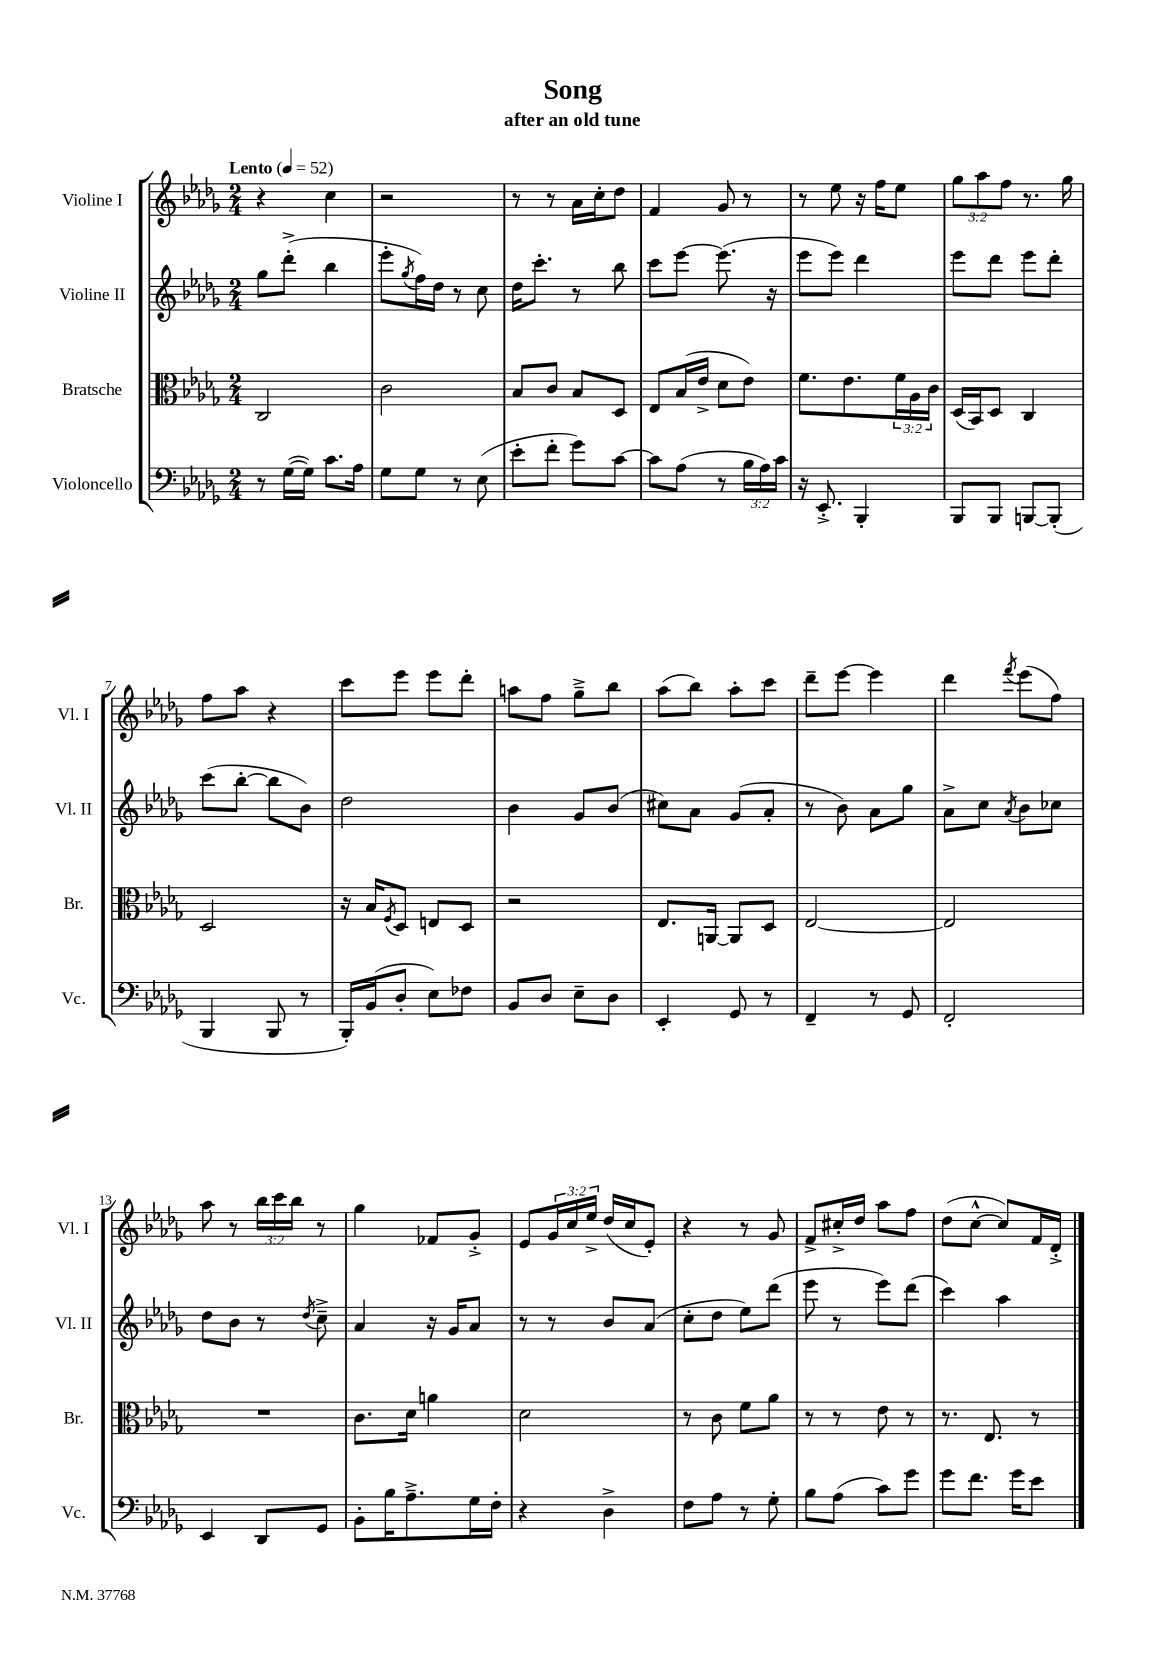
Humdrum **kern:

**kern	**kern	**kern	**kern
*staff4	*staff3	*staff2	*staff1
*clefF4	*clefC3	*clefG2	*clefG2
*k[b-e-a-d-g-]	*k[b-e-a-d-g-]	*k[b-e-a-d-g-]	*k[b-e-a-d-g-]
*M2/4	*M2/4	*M2/4	*M2/4
*MM52	*MM52	*MM52	*MM52
8r	2C/	8gg-\L	4r
([16G-\LL	.	(8ddd-'^\J	.
16G-\]JJ)	.	.	.
8.c\L	.	4bb-\	4cc\
16A-\Jk	.	.	.
=	=	=	=
8G-\L	2c\	8eee-'\L	2r
.	.	8qgg-/	.
8G-\J	.	16ff\L)	.
.	.	16dd-\JJ	.
8r	.	8r	.
(8E-\	.	8cc\	.
=	=	=	=
8e-'\L	8B-/L	16dd-\LK	8r
.	.	8.ccc'\J	.
8f'\J	8c/J	.	8r
8g-\L)	8B-/L	8r	16a-\LL
.	.	.	16cc'\J
[8c\J	8D-/J	8bb-\	8dd-\J
=	=	=	=
8c\]L	8E-/L	8ccc\L	4f/
(8A-\J	(16B-/L	[8eee-\J	.
.	16e-^/JJ	.	.
8r	8d-\L	(8.eee-\]	8g-/
24B-\LL	8e-\J)	.	8r
24A-\)	.	.	.
.	.	16r	.
24c\JJ	.	.	.
=	=	=	=
16r	8.f\L	8eee-\L	8r
8.EE-'^/	.	.	.
.	.	8eee-\J)	8ee-\
.	8.e-\	.	.
4BBB-'/	.	4ddd-\	16r
.	.	.	16ff\LK
.	24f\L	.	8ee-\J
.	24A-\	.	.
.	24c\JJ	.	.
=	=	=	=
8BBB-/L	(16D-/LL	8eee-\L	12gg-\L
.	16BB-/J)	.	.
.	.	.	12aa-\
8BBB-/J	8D-/J	8ddd-\J	.
.	.	.	12ff\J
[8BBB/L	4C/	8eee-\L	8.r
(8BBB'/]J	.	8ddd-'\J	.
.	.	.	16gg-\
=	=	=	=
4BBB-/	2D-/	(8ccc\L	8ff\L
.	.	[8bb-'\J	8aa-\J
8BBB-/	.	8bb-\]L	4r
8r	.	8b-\J)	.
=	=	=	=
16BBB-'/LL)	16r	2dd-\	8ccc\L
(16BB-/J	16B-/LK	.	.
.	8qF/	.	.
8D-'/J	8D-/J	.	8eee-\J
8E-\L)	8E/L	.	8eee-\L
8F-\J	8D-/J	.	8ddd-'\J
=	=	=	=
8BB-/L	2r	4b-\	8aa\L
8D-/J	.	.	8ff\J
8E-~\L	.	8g-/L	8gg-~^\L
8D-\J	.	(8b-/J	8bb-\J
=	=	=	=
4EE-'/	8.E-/L	8cc#\L)	(8aa-\L
.	.	8a-\J	8bb-\J)
.	[16AA/Jk	.	.
8GG-/	8AA/]L	(8g-/L	8aa-'\L
8r	8D-/J	8a-'/J	8ccc\J
=	=	=	=
4FF~/	[2E-/	8r	8ddd-~\L
.	.	8b-\)	[8eee-\J
8r	.	8a-\L	4eee-\]
8GG-/	.	8gg-\J	.
=	=	=	=
2FF'/	2E-/]	8a-^\L	4ddd-\
.	.	8cc\J	.
.	.	8qa-/	8qfff/
.	.	8b-\L	(8eee-\L
.	.	8cc-\J	8ff\J)
=	=	=	=
4EE-/	2r	8dd-\L	8aa-\
.	.	8b-\J	8r
8DD-/L	.	8r	24bb-\LL
.	.	.	24ccc\
.	.	.	24bb-\JJ
.	.	8qdd-/	.
8GG-/J	.	8cc~^\	8r
=	=	=	=
8BB-'\L	8.c\L	4a-/	4gg-\
16B-\K	.	.	.
8.A-~^\	16d-\Jk	.	.
.	4a\	16r	8f-/L
.	.	16g-/LK	.
16G-\L	.	8a-/J	8g-'^/J
16F'\JJ	.	.	.
=	=	=	=
4r	2d-\	8r	8e-/L
.	.	8r	24g-/L
.	.	.	24cc/
.	.	.	24ee-^/JJ
4D-^\	.	8b-/L	(16dd-/LL
.	.	.	16cc/J
.	.	(8a-/J	8e-'/J)
=	=	=	=
8F\L	8r	8cc'\L	4r
8A-\J	8c\	8dd-\J	.
8r	8f\L	8ee-\L)	8r
8G-'\	8a-\J	(8ddd-\J	8g-/
=	=	=	=
8B-\L	8r	8eee-\	8f^/L
(8A-\J	8r	8r	16cc#'^/L
.	.	.	16dd-/JJ
8c\L)	8e-\	8eee-\L)	8aa-\L
8g-\J	8r	(8ddd-\J	8ff\J
=	=	=	=
8g-\L	8.r	4ccc\)	(8dd-\L
8.f\J	.	.	[8cc^^\J
.	8.E-/	.	.
.	.	4aa-\	8cc/]L)
16g-\LK	.	.	.
8e-\J	8r	.	16f/L
.	.	.	16d-'^/JJ
==	==	==	==
*-	*-	*-	*-
